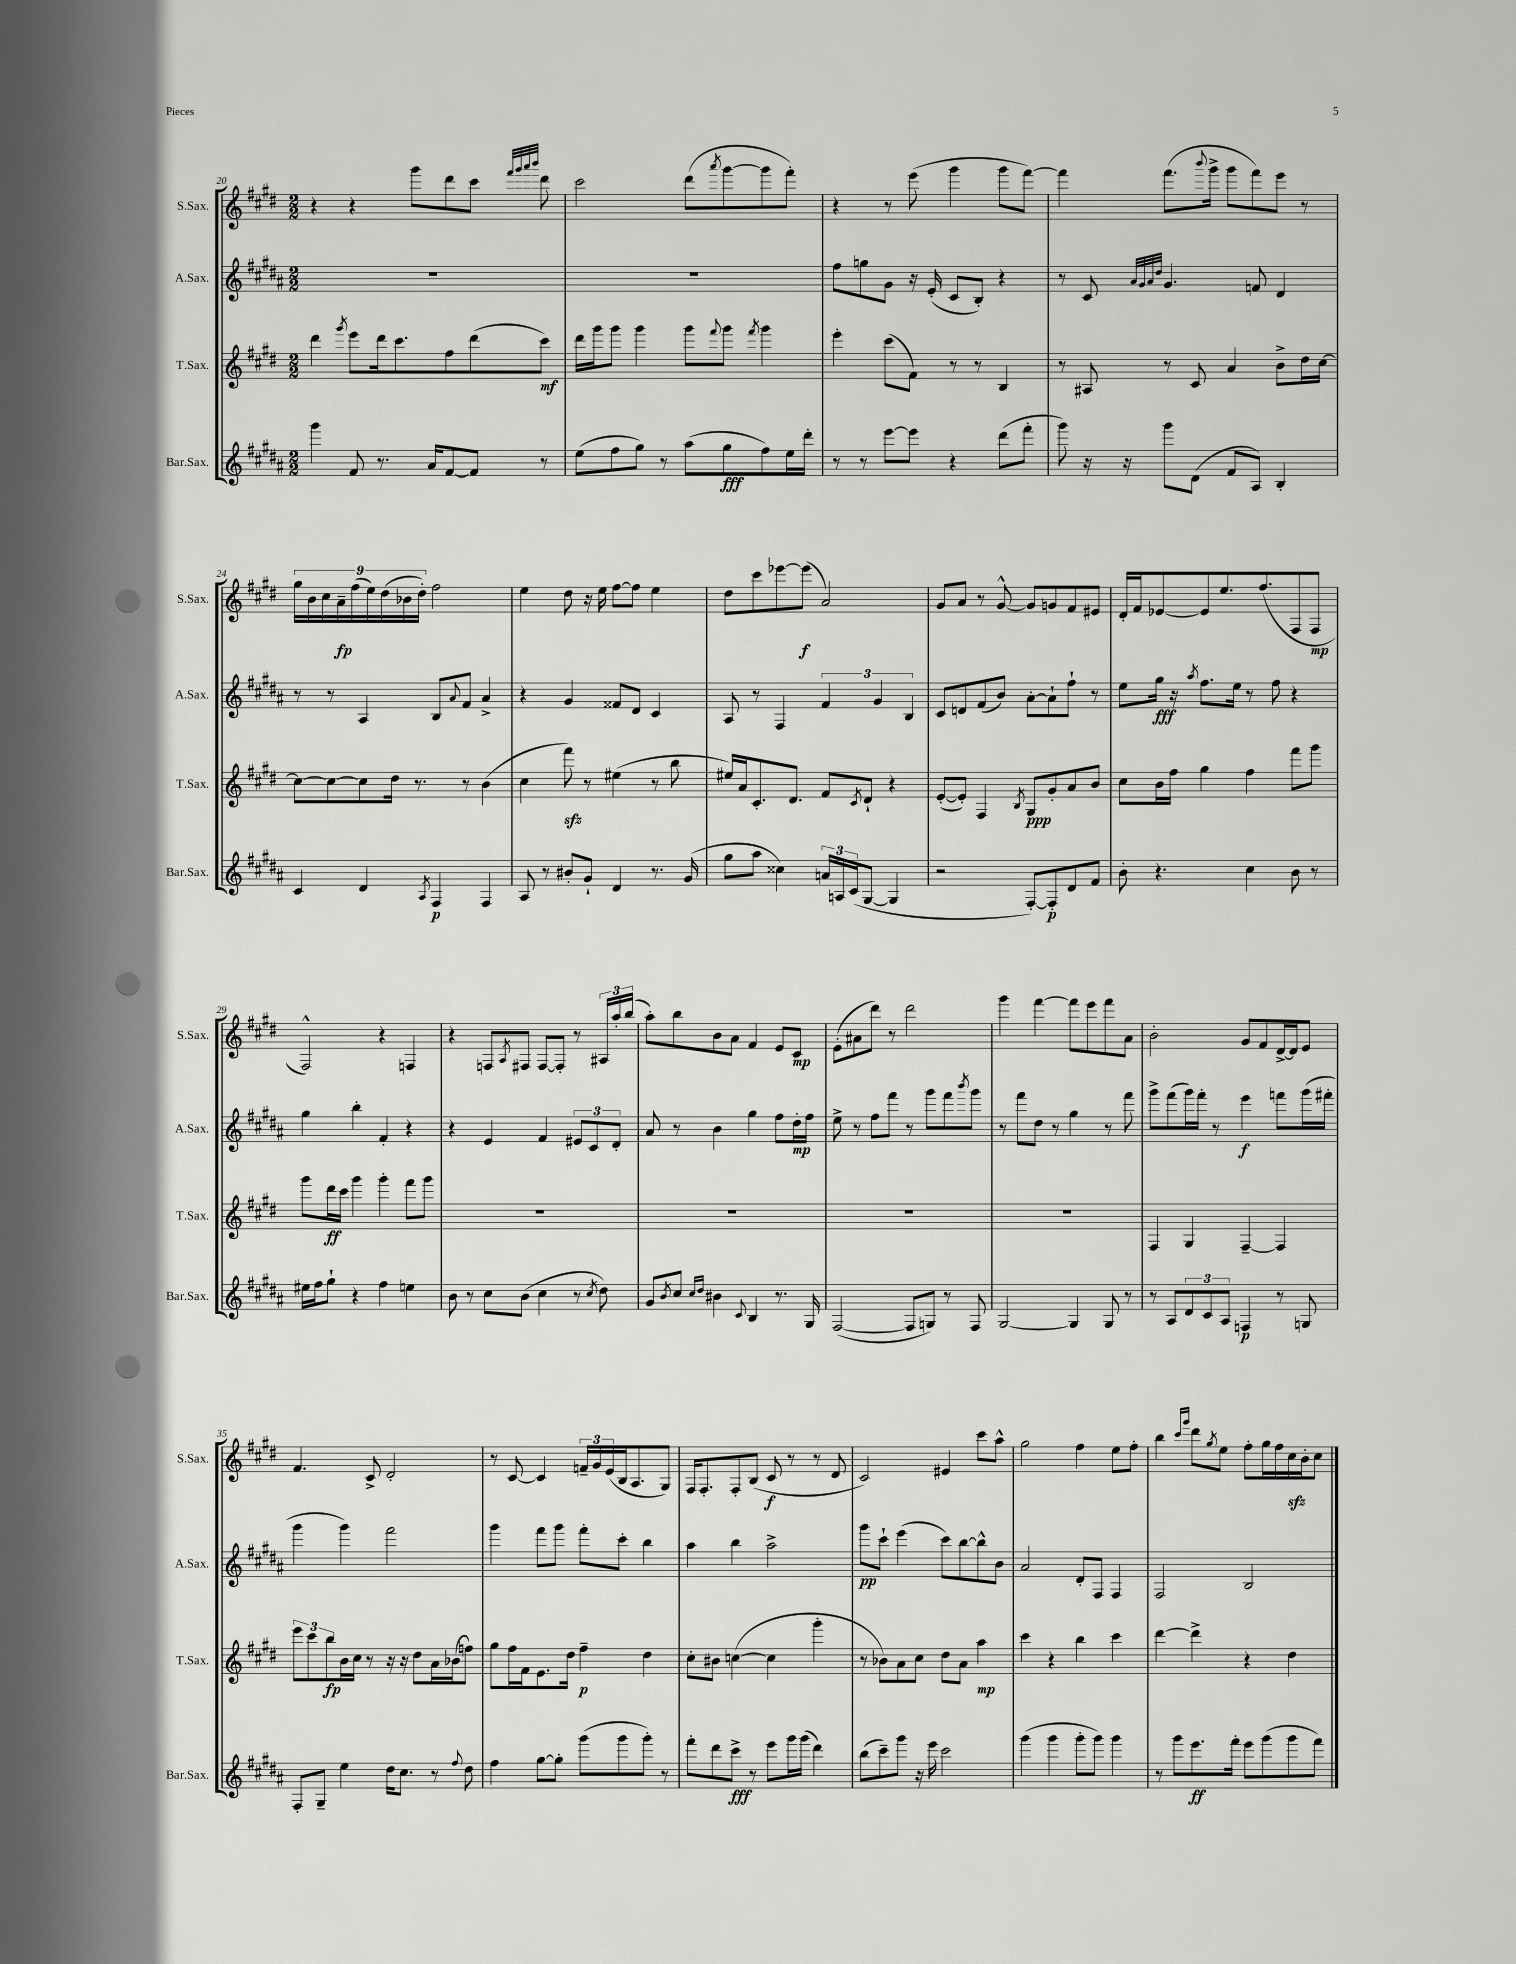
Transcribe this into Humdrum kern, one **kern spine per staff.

**kern	**kern	**kern	**kern
*staff4	*staff3	*staff2	*staff1
*clefG2	*clefG2	*clefG2	*clefG2
*k[f#c#g#d#a#]	*k[f#c#g#d#]	*k[f#c#g#d#a#]	*k[f#c#g#d#]
*M2/2	*M2/2	*M2/2	*M2/2
4ggg#\	4ddd#\	1r	4r
.	8qggg#/	.	.
8f#/	8eee\L	.	4r
8.r	16ddd#\k	.	.
.	8.ccc#\	.	.
.	.	.	8ggg#\L
16a#/LK	.	.	.
[8f#/	8ff#\	.	8ddd#\
8f#/]J	(8ddd#\	.	8ccc#\J
.	.	.	32qqfff#/LLL
.	.	.	32qqggg#/
.	.	.	32qqaaa/
.	.	.	32qqbbb/JJJ
8r	8ccc#\J)	.	8ddd#\
=	=	=	=
(8ee\L	16ddd#\LL	1r	2ccc#\
.	16ggg#\J	.	.
8ff#\	8ggg#\J	.	.
8gg#\J)	4ggg#\	.	.
8r	.	.	.
(8aa#\L	8ggg#\L	.	(8ddd#\L
.	8qqfff#/	.	8qaaa/
8gg#\	8ggg#\J	.	[8ggg#\
.	8qfff#/	.	.
8ff#\)	4ggg#\	.	8ggg#\]
16ee\L	.	.	8fff#'\J)
16ddd#'\JJ	.	.	.
=	=	=	=
8r	4eee'\	8ff#\L	4r
8r	.	8gg\	.
[8eee\L	(8ccc#\L	8g#\J	8r
8eee\]J	8f#\J)	16r	(8eee\
.	.	(16e'/	.
4r	8r	8c#/L	4ggg#\
.	8r	8B'/J)	.
(8ddd#\L	4B/	4r	8ggg#\L
8fff#'\J	.	.	[8fff#\J)
=	=	=	=
8ggg#\)	8r	8r	4fff#\]
16r	8A#/	8c#/	.
16r	.	.	.
.	.	32qqa#/LLL	.
.	.	32qqg#/	.
.	.	32qqa#/	.
.	.	32qqdd#/JJJ	.
8ggg#\L	8r	4.g#/	(8.fff#\L
(8d#\J	8c#/	.	.
.	.	.	8qqbbb/
.	.	.	16ggg#^\Jk
8f#/L	4a/	.	8ggg#\L
8A#/J)	.	8f/	8fff#\)
4B'/	8b^\L	4d#/	8eee\J
.	16dd#\L	.	8r
.	[16cc#\JJ	.	.
=	=	=	=
4c#/	8cc#\_L	8r	18gg#\LL
.	.	.	18b\
.	.	.	18cc#\
.	8cc#\_	8r	.
.	.	.	18a~\
.	.	.	(18ff#\
4d#/	8cc#\]	4A#/	.
.	.	.	18ee\)
.	.	.	(18dd#\
.	16dd#\Jk	.	.
.	.	.	18b-\
.	8.r	.	.
.	.	.	18dd#'\JJ)
8qA#/	.	.	.
4F#/	.	8B/L	2ff#\
.	.	8qqa#/	.
.	8r	8f#/J	.
4F#/	(4b\	4a#^/	.
=	=	=	=
8A#/	4cc#\	4r	4ee\
8r	.	.	.
8b#'/L	8fff#\)	4g#/	8dd#\
8g#`/J	8r	.	16r
.	.	.	16ee\
4d#/	(4ee#\	8f##/L	[8ff#\L
.	.	8d#/J	8ff#\]J
8.r	8r	4c#/	4ee\
.	8bb\	.	.
(16g#/	.	.	.
=	=	=	=
8gg#\L	16ee#/LL)	8A#/	8dd#\L
.	16a/J	.	.
8aa#\J	8.c#'/	8r	8ccc#\
4cc##\)	.	4F#/	[8eee-\
.	8.d#/J	.	.
.	.	.	(8eee-\]J
24a/LL	8f#/L	6f#/	2a/)
24A/	.	.	.
(24c#/J	.	.	.
.	8qc#/	.	.
[8G#/J	8d#`/J	.	.
.	.	6g#/	.
4G#/]	4r	.	.
.	.	6B/	.
=	=	=	=
2r	([8e'/L	8c#/L	8g#/L
.	8e'/]J)	8d/	8a/J
.	4F#/	(8f#/	8r
.	.	8b/J)	[8g#^^/
.	8qB/	.	.
[8F#'/L)	8G#/L	[8a#'\L	8g#/]L
8F#'/]	8g#'/	8a#`\]	8g/
8d#/	8a/	8ff#`\J	8f#/
8f#/J	8b/J	8r	8e#/J
=	=	=	=
8b'\	8cc#\L	8ee\L	16d#'/LL
.	.	.	16f#/J
4.r	16b\L	16gg#\Jk	[8e-/
.	16ff#\JJ	16r	.
.	.	8qaa#/	.
.	4gg#\	8.ff#\L	8e-/]
.	.	.	8.ee/
.	.	16ee\Jk	.
4cc#\	4ff#\	8r	.
.	.	.	(8.ff#/
.	.	8ff#\	.
8b\	8fff#\L	4r	8F#/
8r	8ggg#\J	.	8F#/J
=	=	=	=
16ee#\LL	8ggg#\L	4gg#\	2F#^^/)
16ff#\J	.	.	.
8gg#`\J	16ddd#\L	.	.
.	16ccc#\JJ	.	.
4r	4ggg#\	4bb'\	.
4ff#\	4ggg#'\	4f#'/	4r
4ee\	8fff#\L	4r	4F/
.	8ggg#\J	.	.
=	=	=	=
8b\	1r	4r	4r
8r	.	.	.
8cc#\L	.	4e/	8F/L
.	.	.	8qA/
(8b\J	.	.	8F#/J
4cc#\	.	4f#/	[8F#/L
.	.	.	8F#'/]J
8r	.	12e#/L	8r
.	.	12c#/	.
8qcc#/	.	.	.
8dd#\)	.	.	24A#/LL
.	.	12d#'/J	24aa'/
.	.	.	(24bb/JJ
=	=	=	=
8g#/L	1r	8a#/	8aa'\L)
8qb/	.	.	.
8cc#/J	.	8r	8bb\
16qqcc#/LL	.	.	.
16qqdd#/JJ	.	.	.
4b#\	.	4b\	8b\
.	.	.	8a\J
8qqc#/	.	.	.
4B/	.	4gg#\	4f#/
8.r	.	8ff#\L	8e/L
.	.	16dd#'\L	8c#/J
16G#/	.	16ff#\JJ	.
=	=	=	=
([2F#/	1r	8ee^\	(8e'\L
.	.	8r	8a#\
.	.	8ff#\L	8ddd#\J)
.	.	8fff#\J	8r
8F#/]L	.	8r	2ddd#\
8G/J)	.	8ggg#\L	.
8r	.	8fff#\	.
.	.	8qbbb/	.
8F#/	.	8ggg#\J	.
=	=	=	=
[2G#/	1r	8r	4ggg#\
.	.	8fff#\L	.
.	.	8dd#\J	[4fff#\
.	.	8r	.
4G#/]	.	4gg#\	8fff#\]L
.	.	.	8eee\
8G#/	.	8r	8fff#\
8r	.	8fff#\	8a\J
=	=	=	=
8r	4F#/	8ggg#^\L	2b'\
8A#/L	.	(8fff#\	.
12d#/	4G#/	16ggg#\L)	.
.	.	16fff#'\JJ	.
12c#/	.	.	.
.	.	8r	.
12A#/J	.	.	.
4F/	[4F#~/	4eee\	8g#/L
.	.	.	8f#/
8r	4F#/]	8fff\L	[16d#^/L
.	.	.	16d#/]J
8G/	.	(16ggg#\L	8e/J
.	.	16fff#'\JJ	.
=	=	=	=
8F#'/L	12eee\L	4ggg#\	4.f#/
.	12ccc#\	.	.
8G#~/J	.	.	.
.	12bb\	.	.
4ee\	16b\L	4ggg#\)	.
.	16cc#\JJ	.	.
.	8r	.	8c#^/
16dd#\LK	16r	2fff#\	2d#'/
8.cc#\J	16r	.	.
.	8dd#\L	.	.
8r	16a\L	.	.
.	(16b-\J	.	.
8qqff#/	.	.	.
8dd#\	8ff\J)	.	.
=	=	=	=
4ff#\	8gg#\L	4ggg#\	8r
.	16ff#\L	.	[8c#/
.	16f#\J	.	.
[8gg#\L	8.e\	8fff#\L	4c#/]
8gg#'\]J	.	8ggg#\J	.
.	16dd#\Jk	.	.
(8ggg#\L	4ff#~\	8fff#'\L	24f~/LL
.	.	.	24g#/
.	.	.	(24e/
8ggg#\	.	8ccc#'\J	16B/J
.	.	.	8.A/
8ggg#'\J)	4dd#\	4bb\	.
8r	.	.	8G#/J)
=	=	=	=
8fff#'\L	8cc#'\L	4aa#\	16F#/LK
.	.	.	8.F#'/
8ddd#\	8b#\J	.	.
8ccc#^\J	([4cc\	4bb\	8F#'/
8r	.	.	(8B/J
8eee\L	4cc\]	2aa#^\	8c#/
16ggg#\L	.	.	8r
(16ggg#\JJ	.	.	.
4ddd#\)	4ggg#'\	.	8r
.	.	.	8d#/
=	=	=	=
(8bb\L	8r	8ggg#\L	2c#/)
8ccc#~\)	8b-\L)	8ccc#`\J	.
8ggg#\J	8a\	(4eee\	.
16r	8cc#\J	.	.
16eee\	.	.	.
2ccc#\	8dd#\L	8ccc#\L)	4e#/
.	8a\J	[8bb\	.
.	4aa\	8bb^^\]	8ccc#\L
.	.	8b\J	8aa^^\J
=	=	=	=
(4ggg#\	4ccc#\	2a#/	2gg#\
4ggg#\	4r	.	.
8ggg#'\L	4bb\	8d#'/L	4ff#\
8ggg#\J)	.	8F#/J	.
4ggg#\	4ccc#\	4F#/	8ee\L
.	.	.	8ff#'\J
=	=	=	=
8r	[4ddd#\	2F#/	4bb\
8ggg#\L	.	.	.
.	.	.	16qqccc#/LL
.	.	.	16qqggg#/JJ
8.eee\	4ddd#^\]	.	8ddd#\L
.	.	.	8qgg#/
.	.	.	8ee\J
16fff#'\Jk	.	.	.
8eee\L	4r	2B/	8ff#'\L
(8ggg#\	.	.	16gg#\L
.	.	.	16ff#\
8ggg#\	4dd#\	.	16cc#\
.	.	.	16b'\J
8fff#\J)	.	.	8cc#\J
==	==	==	==
*-	*-	*-	*-
